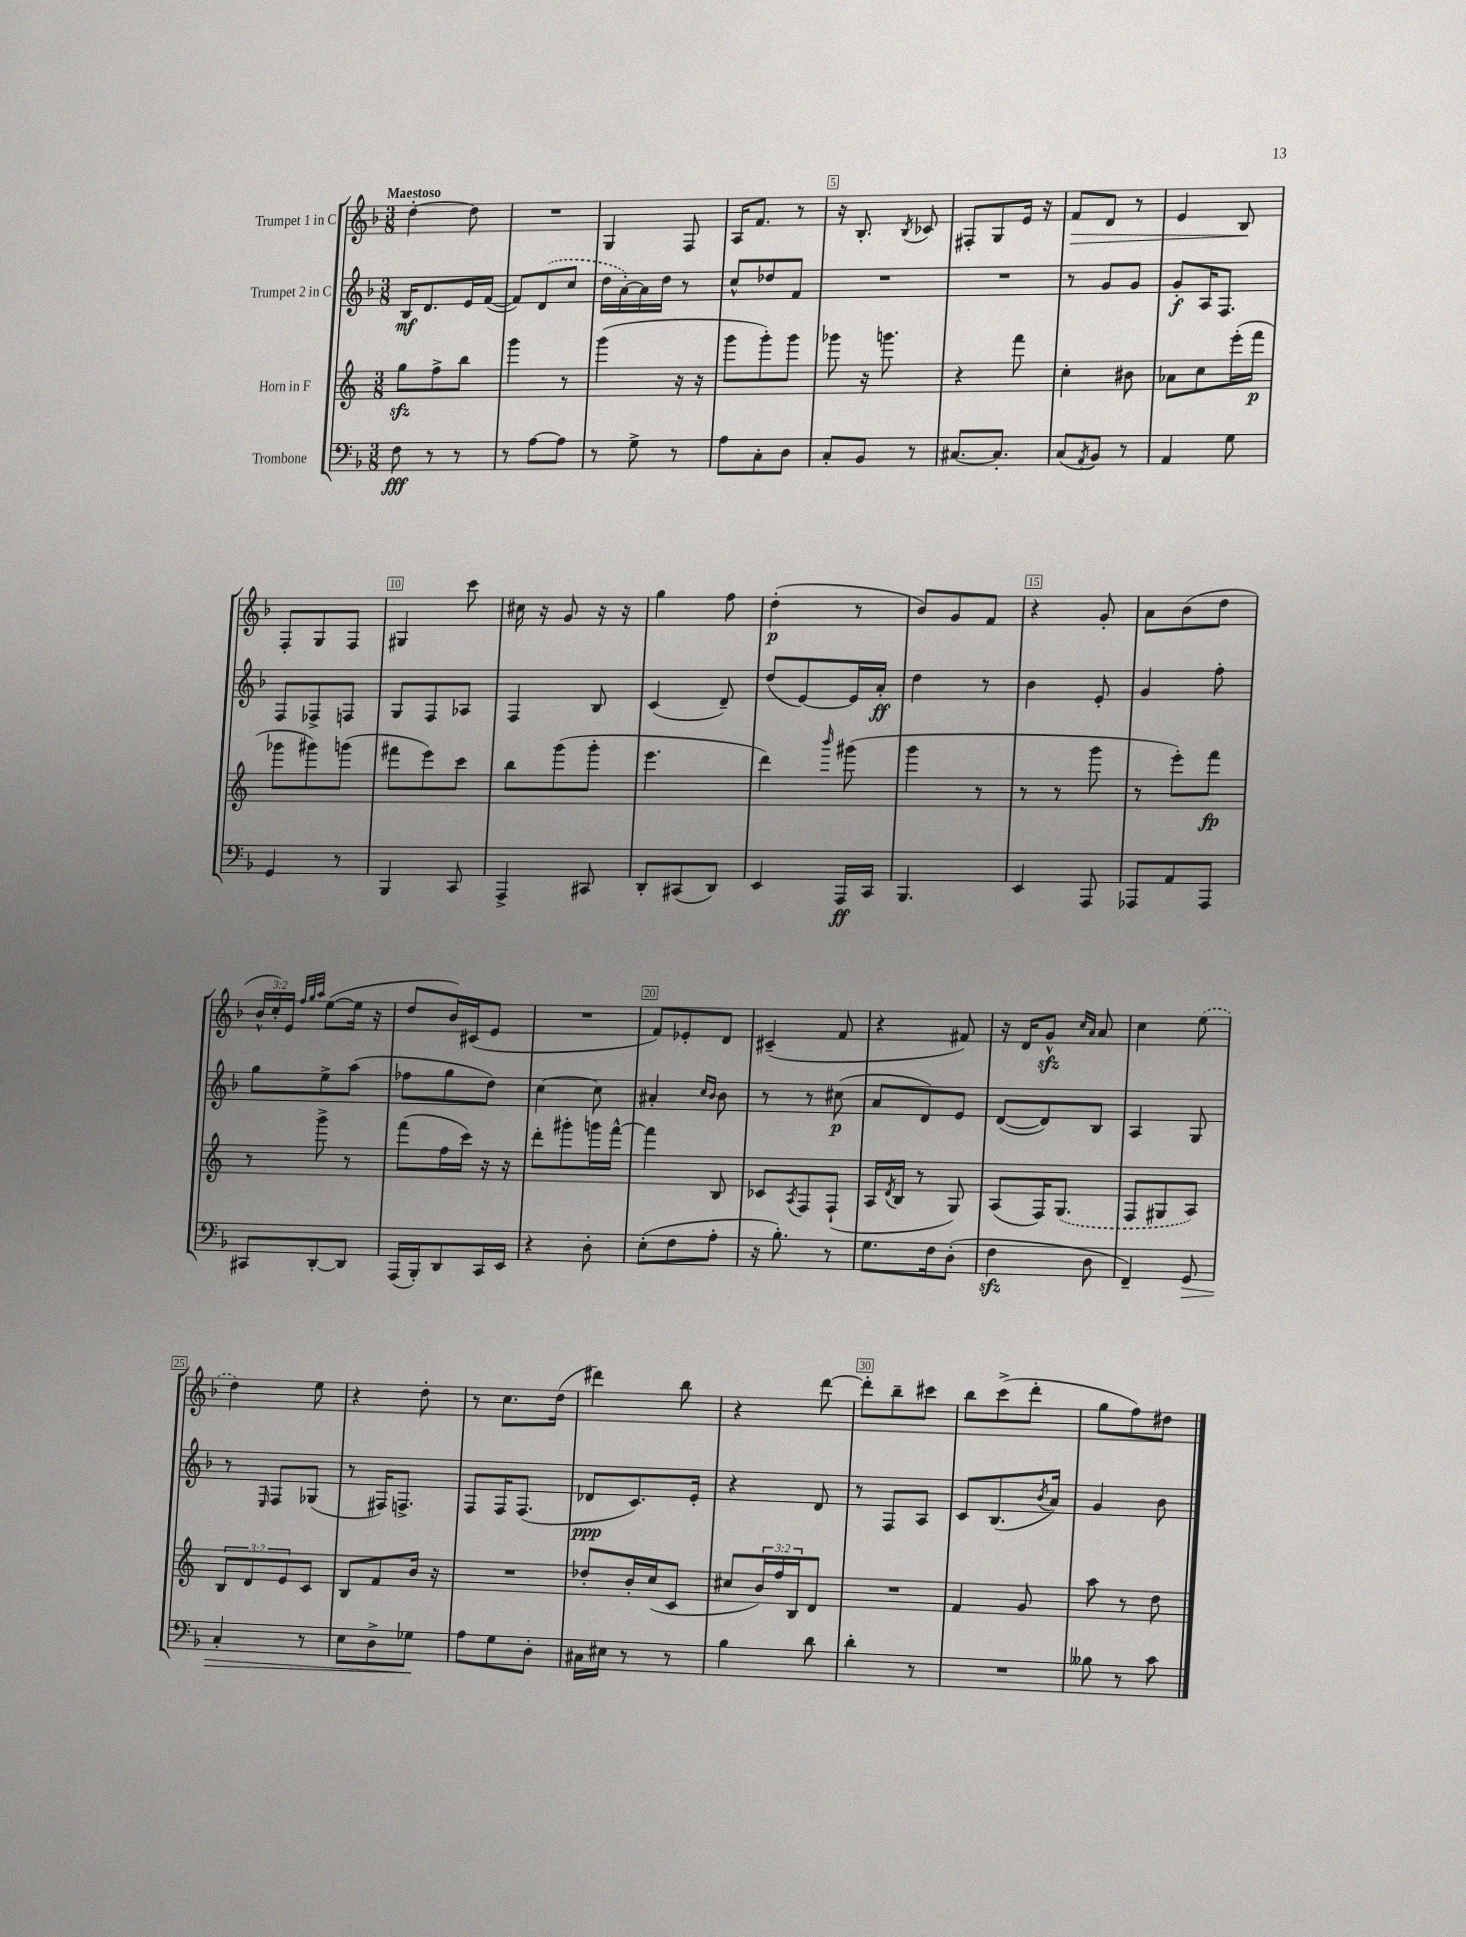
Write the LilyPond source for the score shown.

<<
\new StaffGroup <<
\new Staff = "s0" \with { instrumentName = "Trumpet 1 in C" } {
    \clef treble \key f \major \numericTimeSignature \time 3/8 \override Staff.TupletNumber.text = #tuplet-number::calc-fraction-text \tempo "Maestoso"
    d''4~-. d''8 |
    R4. |
    g4 f8 |
    a16 f'8. r8 |
    r16 bes8.-. \acciaccatura { bes8 } ces'8 |
    fis8-. g8 e'16 r16 |
    f'8\> d'8 r8 |
    e'4 bes8\! |
    f8-. g8 f8 |
    gis4 c'''8 |
    cis''16 r16 g'8 r16 r16 |
    g''4 f''8 |
    d''4-.\p( r8 |
    bes'8) g'8 f'8 |
    r4 g'8-. |
    a'8 bes'8( d''8 |
    \tuplet 3/2 { bes'16-^ c''16-.) e'16 } \grace { f''32 g''32 a''32 } e''8~( e''16 r16 |
    d''8 bes'16) cis'16( e'8 |
    R4. |
    f'8) ees'8-. d'8 |
    cis'4--( f'8 |
    r4 fis'8) |
    r16 d'16 g'8-^\sfz \grace { c''16 a'16 } a'8 |
    c''4 \once \slurDashed e''8( |
    d''4) e''8 |
    r4 d''8-. |
    r8 c''8. d''16( |
    dis'''4) bes''8 |
    r4 d'''8~ |
    d'''8-. bes''8-- cis'''8 |
    bes''8 c'''8->( d'''8-. |
    g''8 f''8) dis''8 \bar "|." |
}
\new Staff = "s1" \with { instrumentName = "Trumpet 2 in C" } {
    \clef treble \key f \major \numericTimeSignature \time 3/8
    bes16\mf d'8. e'16 f'16~( |
    f'8) \once \slurDashed d'8( c''8 |
    d''16 a'16~-.) a'16 d''16 r8 |
    c''8-^ des''8 f'8 |
    R4. |
    R4. |
    r8 g'8 g'8 |
    g'8-.\f a16 f8. |
    f8 fes8-> f8 |
    g8 f8 aes8 |
    f4 bes8 |
    c'4( d'8--) |
    d''8( e'8~) e'16 a'16-.\ff |
    d''4 r8 |
    bes'4 e'8-. |
    g'4 f''8-. |
    g''8 e''8-> a''8( |
    fes''8 g''8 d''8) |
    c''4~ c''8 |
    ais'4-. \grace { c''16 bes'16 } bes'8 |
    r8 r8 cis''8\p( |
    a'8 d'8) e'8 |
    d'8~( d'8) bes8 |
    a4 g8 |
    r8 \grace { e16 } f8 ges8( |
    r8 fis16) f8.-> |
    f8 f16 f8.( |
    des'8\ppp c'8.) e'16-. |
    r4 d'8 |
    r8 f8 a8 |
    c'8 bes8.( \acciaccatura { bes'8 } a'16) |
    g'4 bes'8 \bar "|." |
}
\new Staff = "s2" \with { instrumentName = "Horn in F" } {
    \clef treble \key c \major \numericTimeSignature \time 3/8 \override Staff.TupletNumber.text = #tuplet-number::calc-fraction-text
    g''8\sfz f''8-> b''8 |
    g'''4 r8 |
    g'''4( r16 r16 |
    g'''8 g'''8-.) g'''8 |
    ges'''8 r16 g'''8. |
    r4 f'''8 |
    c''4-. bis'8 |
    aes'8 c''8 e'''16-.( f'''16\p |
    ges'''8 gis'''8) g'''8( |
    fis'''8 e'''8) c'''8 |
    b''8 g'''8( g'''8-. |
    e'''4. |
    d'''4) \grace { b'''16 } gis'''8( |
    g'''4 r8 |
    r8 r8 g'''8 |
    r8 e'''8-.) f'''8\fp |
    r8 g'''8-> r8 |
    f'''8( f''16 c'''16) r16 r16 |
    d'''8-. gis'''8-. g'''16 f'''16~-^ |
    f'''4 b8 |
    ces'8 \acciaccatura { a8 } f8 f8-!( |
    a16 \acciaccatura { d'8 } b16 r8 g8) |
    a8( f16) \once \slurDashed g8.( |
    f8 gis8 a8) |
    \tuplet 3/2 { b8 d'8 e'8 } c'8 |
    b8 f'8 b'16 r16 |
    R4. |
    des''8-. b'16-. c''16( c'8 |
    cis''8 \tuplet 3/2 { b'16) f''16 b16 } d'8 |
    R4. |
    f'4 g'8 |
    a''8 r8 d''8 \bar "|." |
}
\new Staff = "s3" \with { instrumentName = "Trombone" } {
    \clef bass \key f \major \numericTimeSignature \time 3/8
    f8\fff r8 r8 |
    r8 a8~ a8 |
    r8 g8-> r8 |
    a8 c8-. d8 |
    c8-. bes,8 r8 |
    cis8.~ cis8.-. |
    c8( \acciaccatura { a,8 } bes,8) r8 |
    a,4 g8 |
    g,4 r8 |
    bes,,4 c,8 |
    a,,4-> cis,8 |
    d,8-. cis,8( d,8) |
    e,4 a,,16\ff c,16 |
    bes,,4. |
    e,4 a,,8 |
    aes,,8 a,8 aes,,8 |
    cis,8 d,8~-. d,8 |
    a,,16( bes,,16-.) d,8 c,16 e,16 |
    r4 d8-. |
    e8-.( f8 a8-. |
    r16 bes8.-.) r8 |
    g8. f16 d8-.( |
    f4\sfz d8 |
    f,4--) g,8\> |
    c4-. r8 |
    e8 d8-> ges8\! |
    a8 g8 d8-. |
    cis16 eis16 r8 r8 |
    bes4 d'8 |
    d'4-. r8 |
    R4. |
    beses8 r8 c'8 \bar "|." |
}
>>
>>
\layout { \context { \Score \override BarNumber.break-visibility = ##(#f #t #t) barNumberVisibility = #(every-nth-bar-number-visible 5) \override BarNumber.stencil = #(make-stencil-boxer 0.1 0.3 ly:text-interface::print) } }
